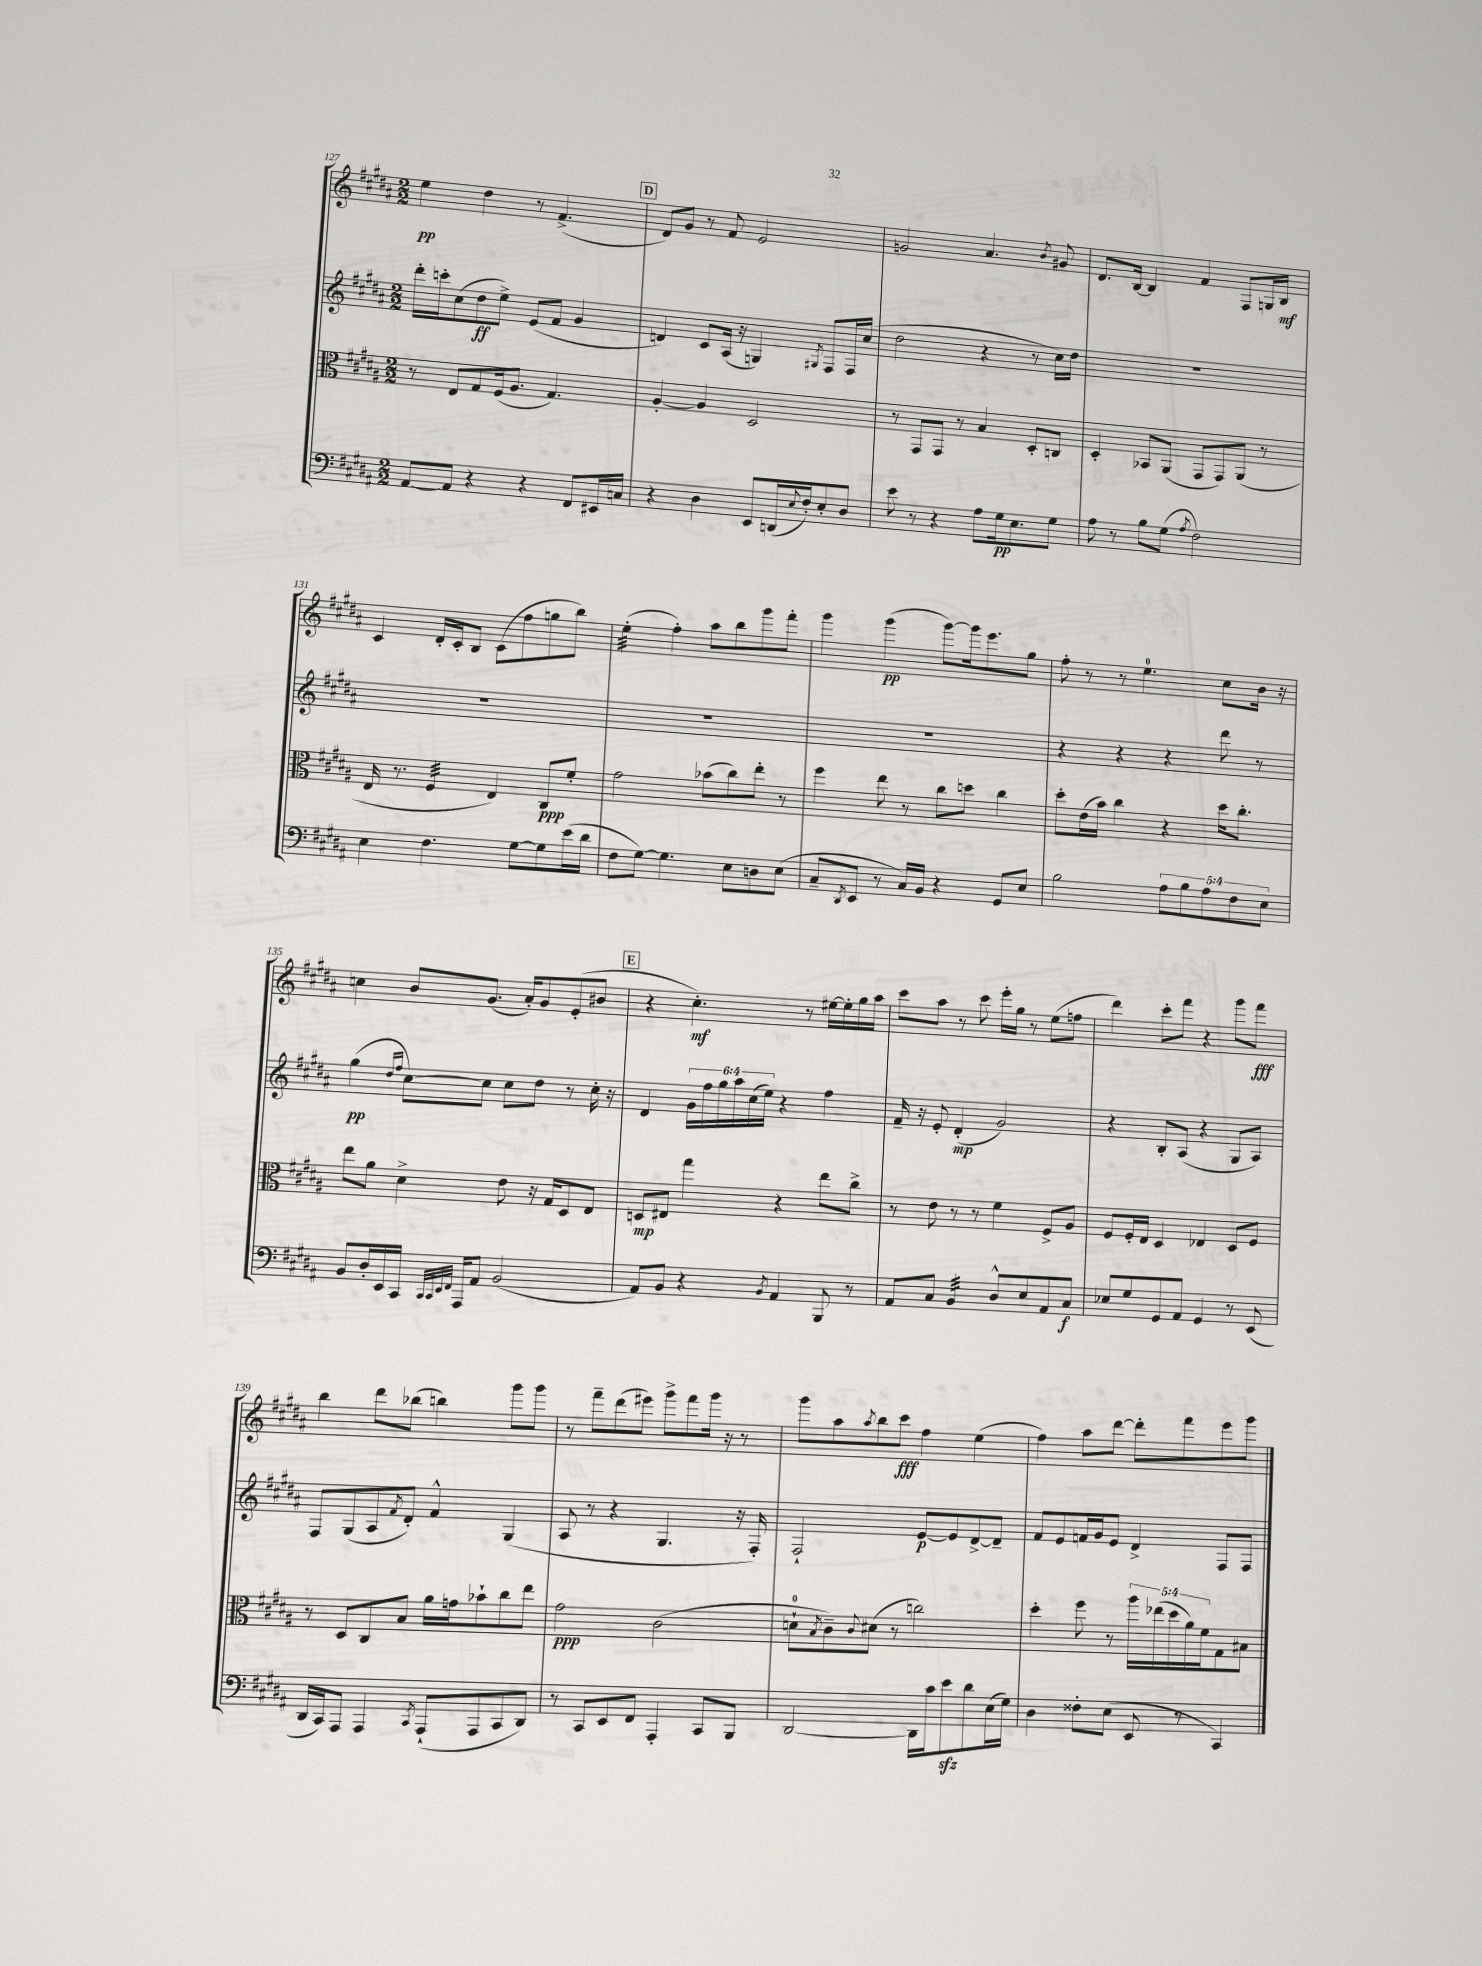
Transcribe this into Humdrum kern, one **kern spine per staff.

**kern	**kern	**kern	**kern
*staff4	*staff3	*staff2	*staff1
*clefF4	*clefC3	*clefG2	*clefG2
*k[f#c#g#d#a#]	*k[f#c#g#d#a#]	*k[f#c#g#d#a#]	*k[f#c#g#d#a#]
*M2/2	*M2/2	*M2/2	*M2/2
[8AA#/L	8r	16ddd#'\LL	4ee\
.	.	16ccc'\J	.
8AA#/]J	8E/L	(8cc#\	.
4r	8G#/	8dd#\	4dd#\
.	(16F#/k	8ee^\J)	.
.	8.A#/J	.	.
4r	.	(8e/L	8r
.	4.G#/)	8f#/J	(4.f#^/
8FF#/L	.	4g#/	.
16EE#/L	.	.	.
16C/JJ	.	.	.
=	=	=	=
4r	[4A#'/	4d/)	8d#/L)
.	.	.	8g#/J
4D#\	4A#/]	8c#/L	8r
.	.	(16A#/Jk	8f#/
.	.	16r	.
8EE/L	2D#/	4G/)	2e/
(16DD/L	.	.	.
8qqE/	.	.	.
16F#'/J)	.	.	.
.	.	8qG#/	.
8E'/	.	8F#/L	.
8D#/J	.	16F#/L	.
.	.	(16cc#/JJ	.
=	=	=	=
8e\	8r	2dd#\	2g/
8r	8GG#/L	.	.
4r	8GG#/J	.	.
.	8r	.	.
8A#\L	4B/	4r	4.a#/
16G#\k	.	.	.
8.E\	.	.	.
.	8D#'/L	8r	.
.	.	.	8qb/
8G#\J	8C/J	16cc#\LL)	8g#/
.	.	16dd#\JJ	.
=	=	=	=
8A#\	4D#'/	1r	8.d#/L
8r	.	.	.
.	.	.	[16B/Jk
8B\L	8BB-/L	.	4B/]
(8G#\J	(8AA#/J	.	.
8qA#/	.	.	.
2F#\)	8GG#/L	.	4f#/
.	8GG#/)	.	.
.	(8AA#/J	.	8F#/L
.	8r	.	16G/L
.	.	.	16B/JJ
=	=	=	=
4E\	16E/	1r	4c#/
.	8.r	.	.
4.F#\	4F#/	.	16d#'/LL
.	.	.	16c#'/J
.	.	.	8B/J
.	4E/)	.	(8c#\L
[8G#\L	.	.	8ff#\
8G#\]	8C#/L	.	8gg\
(16e\L	8f#'/J	.	8bb\J)
16d#\JJ	.	.	.
=	=	=	=
8F#\L	2g#\	1r	(4ee'\
[8G#\J)	.	.	.
4.G#\]	.	.	4ff#'\)
.	(8b-\L	.	8aa#\L
8E\L	8cc#\)	.	8bb\
8D\	8ee'\J	.	8ggg#\
(8E\J	8r	.	8fff#'\J
=	=	=	=
8C#~/L	4ff#\	1r	4ggg#\
8qDD#/	.	.	.
8EE/J	.	.	.
8r	8ee\	.	(4ggg#\
16C#/LL)	8r	.	.
16BB/JJ	.	.	.
4r	8cc#\L	.	[8ggg#\L)
.	8dd\J	.	16ggg#\]k
.	.	.	8.eee\
8GG#/L	4cc#\	.	.
8E/J	.	.	8gg#\J
=	=	=	=
2B\	8dd#'\L	4r	8ff#'\
.	(16e\L	.	8r
.	16b\JJ)	.	.
.	4cc#\	4r	8r
.	.	.	4.ee\
10A#\L	4r	4r	.
10B\	.	.	.
10A#\	.	.	.
.	16dd#\LK	8ddd#\	8cc#\L
10F#\	.	.	.
.	8.cc#'\J	.	.
.	.	8r	16b\Jk
10E\J	.	.	.
.	.	.	16r
=	=	=	=
8BB/L	8ee\L	(4gg#\	4cc\
16D#'/L	8a#\J	.	.
16EE/	.	.	.
.	.	16qqdd#/LL	.
.	.	16qqff#/JJ	.
16CC#/JJ	4d#^\	[8cc#\L)	8b/L
32qqCC#/LLL	.	.	.
32qqCC#/	.	.	.
32qqEE/	.	.	.
32qqFF#/JJJ	.	.	.
16AAA#/LK	.	.	.
8AA#/J	.	8cc#\]J	(8.g#/J
(2BB/	8e\	8cc#\L	.
.	.	.	16a#'/LK)
.	16r	8dd#\J	8g#/
.	16G#/LK	.	.
.	8D#/	8r	(8e'/
.	8E/J	16cc#'\	8b#/J
.	.	16r	.
=	=	=	=
8AA#/L)	8D/L	4d#/	4r
8BB/J	8E#/J	.	.
4r	4gg#\	24g#\LL	4.cc#'\)
.	.	24ff#\	.
.	.	24gg#\	.
.	.	24aa#\	.
.	.	(24cc#\	.
.	.	24ee\JJ)	.
8qBB/	.	.	.
4AA#/	4r	4r	.
.	.	.	8r
8BBB/	8ee\L	4ff#\	[16ee#\LL
.	.	.	16ee#'\]
8r	8cc#^\J	.	16gg#\
.	.	.	16aa#\JJ
=	=	=	=
8AA#/L	8r	16f#~/	8ccc#\L
.	.	16r	.
8C#/J	8e\	8e'/	8aa#\J
4BB/	8r	(4d#'/	8r
.	8r	.	8ccc#\
8D#^^/L	4f#\	2g#/)	16eee'\LL
.	.	.	16gg#\JJ
8E/	.	.	8r
8AA#/	8F#^/L	.	(8ee\L
8C#/J	8A#/J	.	8ff\J
=	=	=	=
8E-/L	8F#/L	4r	4ddd#\)
8G#/	16F#'/L	.	.
.	16E/JJ	.	.
8GG#/	4D#/	8B'/L	8ccc#'\L
8AA#/J	.	(8A#/J	8fff#\J
4GG#/	4E-/	4r	4r
8r	8D#/L	8G#/L	8ggg#\L
(8EE/	8F#/J	8A#/J)	8fff#\J
=	=	=	=
16DD#/LL	8r	8F#/L	4bb\
16CC#/J)	.	.	.
8AAA#/J	8D#/L	(8G#/	.
4AAA#/	8C#/	8A#/	8ddd#\L
.	.	8qf#/	.
.	8B/J	8d#'/J)	(8bb-\J
8qCC#/	.	.	.
(8AAA#`/L	16a#\LL	4f#^^/	4bb\)
.	16g\J	.	.
8AAA#/	8b-`\	.	.
8CC#/	8cc#\	(4G#/	8ggg#\L
8DD#/J)	8ee\J	.	8ggg#\J
=	=	=	=
8r	2g#\	8A#/	8r
8CC#/L	.	8r	8fff#~\L
8EE/	.	4r	(8ddd#\
8FF#/J	.	.	8eee#\J)
4AAA#'/	(2c#\	4.G#/	8ggg#^\L
.	.	.	8fff#\
8CC#/L	.	.	16ggg#\Jk
.	.	.	16r
8BBB/J	.	16r	8r
.	.	16F#'/)	.
=	=	=	=
[2DD#/	8d`\L	2F#`/	8ggg#\L
.	8qB/	.	.
.	8c#~\)	.	8aa#\
.	8qqc#/	.	8qaa#/
.	(8d#\J	.	8bb\
.	8r	.	8ccc#\J
16DD#\]LL	2cc\)	[8e/L	4ff#\
16c#\J	.	.	.
8e\	.	8e/]	.
8d#\	.	[8d#^/	(4ee\
(16E\L	.	8d#~/]J	.
16G#\JJ)	.	.	.
=	=	=	=
4D#\	4dd#'\	8f#/L	4ff#\)
.	.	8e/	.
8F##'\L	8ff#\	16f/L	8aa#\L
.	.	16g#/J	.
(8E\J	8r	8e/J	[8ddd#\J
8EE/	20aa#\LL	4d#^/	8ddd#'\]L
.	(20ee-\	.	.
.	20dd#\	.	.
8r	.	.	8fff#\
.	20a#\)	.	.
.	20f#\J	.	.
4CC#/)	8G#\	8F#/L	8eee\
.	8B#\J	8F#/J	8ggg#\J
==	==	==	==
*-	*-	*-	*-
